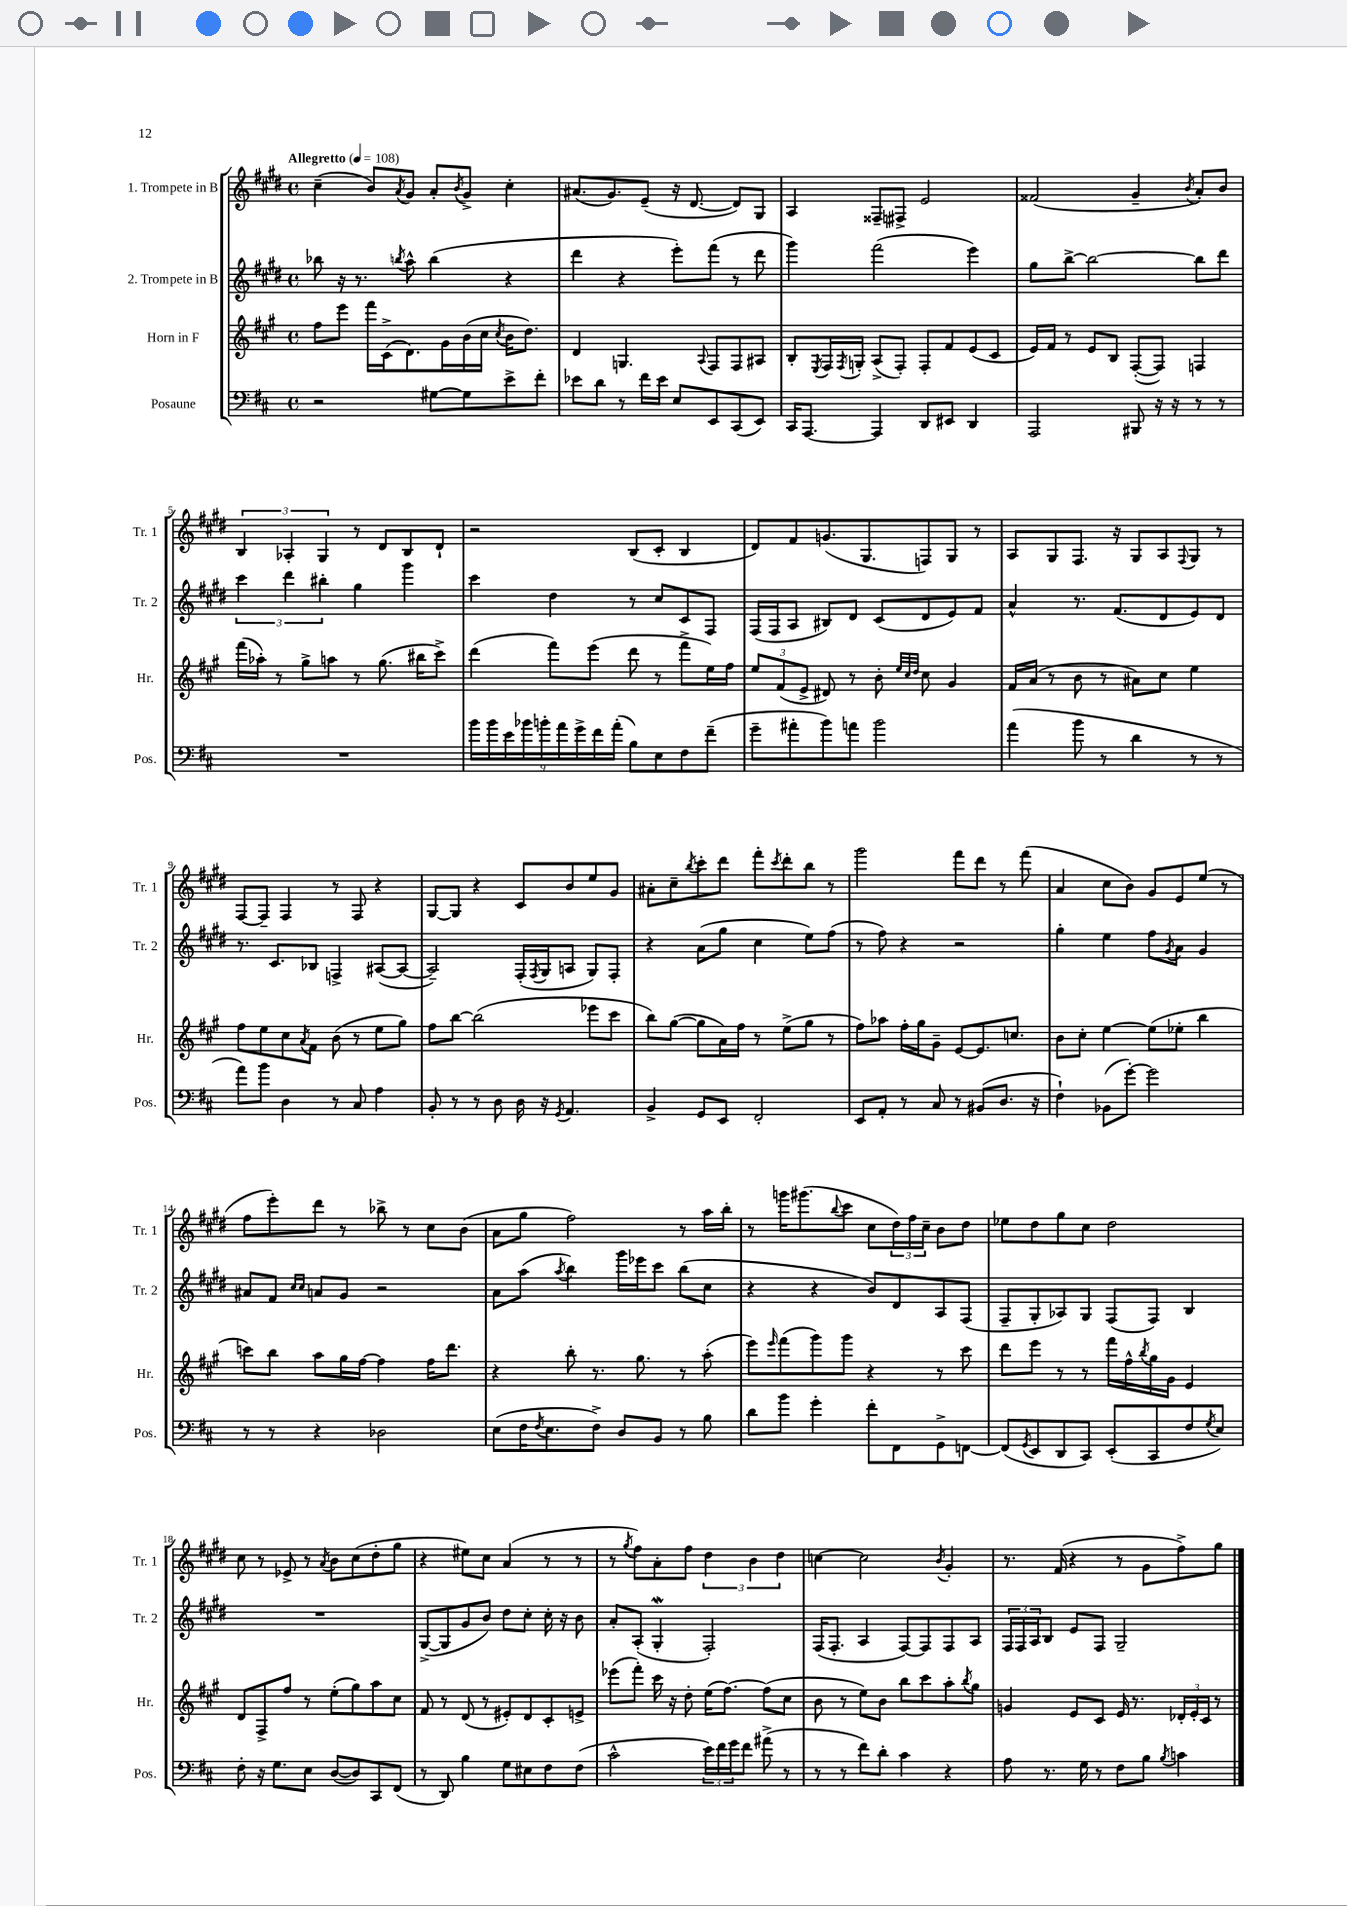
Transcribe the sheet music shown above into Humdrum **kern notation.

**kern	**kern	**kern	**kern
*part4	*part3	*part2	*part1
*staff4	*staff3	*staff2	*staff1
*I"Posaune	*I"Horn in F	*I"2. Trompete in B	*I"1. Trompete in B
*I'Pos.	*I'Hr.	*I'Tr. 2	*I'Tr. 1
*clefF4	*clefG2	*clefG2	*clefG2
*k[f#c#]	*k[f#c#g#]	*k[f#c#g#d#]	*k[f#c#g#d#]
*M4/4	*M4/4	*M4/4	*M4/4
*met(c)	*met(c)	*met(c)	*met(c)
*MM108	*MM108	*MM108	*MM108
=1	=1	=1	=1
!	!	!	!LO:TX:a:B:t=Allegretto
2r	8ff#\L	8bb-X\	(4cc#~\
.	8eee\J	16r	.
.	.	8.r	.
.	16fff#\LL	.	8b/L)
.	(16c#^\J	.	.
.	.	8qbbn/	8qa/
.	8.d\)	8aa^^\	8g#/J
[8G#X\L	.	(4bb\	8a'/L
.	16g#\L	.	.
.	.	.	8qb/
8G#\]	(16b\	.	8g#^/J
.	16cc#\JJ	.	.
.	8qcc#/	.	.
8e^\	16b\KL	4r	4cc#'\
.	8.dd\J)	.	.
8f#'\J	.	.	.
=2	=2	=2	=2
8e-X\L	4d/	4ddd#\	(8.a#X/L
8d\J	.	.	.
.	.	.	8.g#/)
8r	4.Gn/	4r	.
16f#\LL	.	.	(8e~/J
16e-\JJ	.	.	.
8E/L	.	8eee'\L)	16r
.	.	.	[8.d#/
.	8qqA/	.	.
8EE/	8F#/L	(8fff#\J	.
(8CC#/	8F#/	8r	8d#/L])
8EE/J)	8A#X/J	8ddd#\	8G#/J
=3	=3	=3	=3
16CC#/KL	8B'/L	4ggg#\)	4A/
[8.AAA/J	.	.	.
.	8qE/	.	.
.	16F#/L	.	.
.	8qF#/	.	.
.	16Gn'/JJ	.	.
4AAA/]	(8A^/L	(2fff#\	8F##X~/L
.	8F#'/J)	.	8F#X^/J
8DD/L	8F#'/L	.	2e/
8EE#X/J	8f#/	.	.
4DD/	(8e/	4eee\)	.
.	8c#/J	.	.
=4	=4	=4	=4
2AAA/	16e/LL)	8gg#\L	(2f##X/
.	16f#/JJ	.	.
.	8r	[8bb^\J	.
.	8e/L	2bb\_	.
.	8B/J	.	.
8BBB#X/	([8F#'/L	.	4g#~/
16r	8F#/J])	.	.
16r	.	.	.
.	.	.	8qb/
8r	4Fn/	8bb\L]	8a'/L)
8r	.	8ddd#\J	8b/J
!!LO:LB:g=z
=5	=5	=5	=5
1r	(16fff#\LL	6ccc#\	6B/
.	16aa-X'\JJ)	.	.
.	8r	.	.
.	.	6ddd#\	6A-X'/
.	8gg#^\L	.	.
.	.	6bb#X'\	6G#/
.	8aan\J	.	.
.	8r	4gg#\	8r
.	(8.gg#\	.	8d#/L
.	.	4ggg#\	8B/
.	16bb#X\KL	.	.
.	8ccc#^\J)	.	8d#`/J
=6	=6	=6	=6
18b\LL	(4ddd\	4ccc#\	2r
18b\	.	.	.
18e\	.	.	.
18b-X\	.	.	.
18bn'\	.	.	.
.	8fff#\L)	4dd#\	.
18a\	.	.	.
18g^\	.	.	.
.	(8eee\J	.	.
18f#\	.	.	.
(18a'\JJ	.	.	.
8B\L)	8ddd\	8r	(8B/L
8E\	8r	8cc#/L	8c#'/J
8F#\	8fff#^\L	8c#/	4B/
(8f#~\J	16ee\L)	8F#/J	.
.	16ff#\JJ	.	.
=7	=7	=7	=7
8g~\L	12ee/L	(16F#/LL	8d#/L)
.	.	16F#/J	.
.	(12f#/	.	.
8a#X'\	.	8A/J	8f#/
.	12e^/J	.	.
8b\)	8d#X/)	8B#X/L)	(8.gn/
8an\J	8r	8d#/J	.
.	.	.	8.G#/
2b\	8b'\	(8c#/L	.
.	32qqee/LLL	.	.
.	32qqcc#/	.	.
.	32qqdd/JJJ	.	.
.	8cc#\	8d#/	8Fn/)
.	4g#/	8e/)	8G#/J
.	.	8f#/J	8r
=8	=8	=8	=8
(4a\	16f#/LL	4a^^/	8A/L
.	(16a/JJ	.	.
.	8r	.	8G#/
8b\	8b\	8.r	8.F#/J
8r	8r	.	.
.	.	(8.f#/L	16r
4d\	8a#X\L)	.	8G#/L
.	8cc#\J	8d#/	8A/
.	.	.	8qqF#/
8r	4ee\	8e/)	8G#/J
8r	.	8d#/J	8r
!!LO:LB:g=z
=9	=9	=9	=9
8a\L)	8ff#\L	8.r	[8F#/L
8b\J	8ee\	.	8F#~/J]
.	.	8.c#/L	.
4D\	8cc#\	.	4F#/
.	8qa/	.	.
.	8f#\J	8B-X/J	.
8r	(8b\	4Fn^/	8r
8C#/	8r	.	8F#/
4A\	8ee\L	([8A#X/L	4r
.	8gg#\J)	8A#/J_	.
=10	=10	=10	=10
8BB'/	8ff#\L	2A#~/])	[8G#/L
8r	[8bb\J	.	8G#/J]
8r	(2bb\]	.	4r
8D\	.	.	.
16D\	.	(16F#'/LL	8c#/L
.	.	8qF#/	.
16r	.	16G#/J	.
8qGG/	.	.	.
4.AA/	.	8An/J	8b/
.	8eee-X\L	8G#/L)	8ee/
.	8ccc#\J	8F#'/J	8g#/J
=11	=11	=11	=11
4BB^/	8bb\L)	4r	8a#X'\L
.	([8gg#\J	.	8cc#~\
.	.	.	8qbb/
8GG/L	8gg#\L]	(8a\L	8ccc#'\
8EE/J	16a\L)	8gg#\J	8ddd#\J
.	16ff#\JJ	.	.
2FF#'/	8r	4cc#\	8fff#'\L
.	.	.	8qccc#/
.	(8ee^\L	.	8ddd#'\
.	8gg#\J	8ee\L)	8bb\J
.	8r	(8ff#\J	8r
=12	=12	=12	=12
8EE/L	8ff#\L)	8r	2ggg#\
8AA'/J	8aa-X\J	8ff#\)	.
8r	16ff#'\LL	4r	.
.	16gg#\J	.	.
8C#/	8g#~\J	.	.
8r	[8e/L	2r	8fff#\L
(8BB#X/L	8.e/]	.	8ddd#\J
8.D/J	.	.	8r
.	8.ccn/J	.	.
.	.	.	(8fff#\
16r	.	.	.
=13	=13	=13	=13
4F#`\)	8b\L	4gg#'\	4a/
.	8cc#'\J	.	.
(8BB-X\L	[4ee\	4ee\	8cc#\L
[8g'\J)	.	.	8b\J)
2g\]	(8ee\L]	8ff#\L	8g#/L
.	.	8qg#/	.
.	8ee-X'\J	8a\J	8e/
.	4bb\	4g#/	(8ee/J
.	.	.	8r
!!LO:LB:g=z
=14	=14	=14	=14
8r	8cccn\L)	8a#X/L	8ff#\L
8r	8bb\J	8f#/J	8eee'\)
.	.	16qqcc#/LL	.
.	.	16qqcc#/JJ	.
4r	8aa\L	8an/L	8ddd#\J
.	16gg#\L	8g#/J	8r
.	[16ff#\JJ	.	.
2D-X\	4ff#\]	2r	8bb-X^\
.	.	.	8r
.	16ff#\KL	.	8cc#\L
.	8.ddd\J	.	.
.	.	.	(8b\J
=15	=15	=15	=15
(8E\L	4r	8a\L	8a\L
16F#\K	.	(8aa\J	8gg#\J
8qF#/	.	.	.
8.E\	.	.	.
.	.	8qaa/	.
.	8bb'\	4bb\)	2ff#\)
8F#^\J)	8.r	.	.
8D/L	.	16ggg#\LL	.
.	8.gg#\	16eee-X\J	.
8BB/J	.	8ccc#\J	.
8r	8r	(8bb\L	8r
8B\	(8aa'\	8cc#\J	16aa\LL
.	.	.	16bb'\JJ
=16	=16	=16	=16
8d\L	8eee\L)	4r	8r
.	16qqeee/	.	.
8b\J	(8fff#\	.	16gggn\KL
.	.	.	(8.ggg#X\
4g'\	8ggg#\)	4r	.
.	.	.	8qqbb/
.	8ggg#\J	.	8ccc#\J
8f#'\L	4r	8b/L)	8cc#\L
8FF#\	.	8d#/	24dd#\L)
.	.	.	24ff#\
.	.	.	24cc#~\JJ
8GG^\	8r	8A/	8b\L
[8FFn\J	8ccc#\	(8F#/J	8dd#\J
=17	=17	=17	=17
(8FF/L]	8ddd\L	8F#~/L	8ee-X\L
8qGG/	.	.	.
8EE/	8eee\J	8G#'/	8dd#\
8DD/	8r	8A-X/)	8gg#\
8CC#/J)	8r	8G#/J	8cc#\J
(8EE'/L	16fff#\LL	(8F#/L	2dd#\
.	16ff#^^\	.	.
.	8qbb/	.	.
8CC#/	16gg#\	8F#/J)	.
.	16g#\JJ	.	.
8F#/	4e/	4B/	.
8qG/	.	.	.
8E/J)	.	.	.
!!LO:LB:g=z
=18	=18	=18	=18
8F#'\	8d/L	1r	8cc#\
16r	8F#^/	.	8r
8.G\L	.	.	.
.	8ff#/J	.	8e-X^/
8E\J	8r	.	8r
.	.	.	8qa/
([8D/L	(8ee'\L	.	8b\L
8D/])	8gg#\)	.	(8cc#\
8CC#/	8aa\	.	8dd#'\
(8FF#/J	8cc#\J	.	8gg#\J
=19	=19	=19	=19
8r	8f#/	([8G#^/L	4r
8DD/)	8r	8G#/]	.
4B\	(8d/	8g#/	8ee#X\L)
.	8r	8b/J)	8cc#\J
8G\L	8e#X'/L)	8dd#\L	(4a/
8E#X\	8d/	8cc#'\J	.
8F#\	8c#'/	16cc#'\	8r
.	.	16r	.
(8F#\J	8en^/J	8b\	8r
=20	=20	=20	=20
2c#^^\	(8eee-X\L	8a'/L	8r
.	.	.	8qgg#/
.	8fff#'\J)	(8A'/J	8ff#\L)
.	16ccc#\	4G#W'/	8a'\
.	16r	.	.
.	8dd'\	.	8ff#\J
24e\LL)	(16ee\KL	2F#'/)	6dd#\
24f#\	.	.	.
.	[8.ff#\J)	.	.
24g\J	.	.	.
8f#\J	.	.	.
.	.	.	6b\
(8a#X^\	(8ff#\L]	.	.
.	.	.	6dd#\
8r	8cc#\J	.	.
=21	=21	=21	=21
8r	8b\	(16F#/KL	[4ccn\
.	.	8.F#'/J	.
8r	8r	.	.
8f#\L)	8ee\L)	4A/	2cc\]
8d'\J	8b\J	.	.
4c#\	8bb\L	[8F#/L)	.
.	8ccc#\	8F#/]	.
.	.	.	8qb/
4r	8aa'\	8F#/	4g#'/
.	8qbb/	.	.
.	8gg#\J	8A/J	.
=22	=22	=22	=22
8A\	4gn/	24F#/LL	8.r
.	.	24F#/	.
.	.	24A/J	.
8.r	.	8B/J	.
.	.	.	(16f#/
.	8e/L	8e/L	4r
16G\	.	.	.
8r	8c#/J	8F#/J	.
8F#\L	16e/	2G#~/	8r
.	8.r	.	.
8B\J	.	.	8g#\L
8qB/	.	.	.
4cn\	24d-X'/LL	.	8ff#^\)
.	24e'/	.	.
.	24c#/JJ	.	.
.	8r	.	8gg#\J
==	==	==	==
*-	*-	*-	*-
